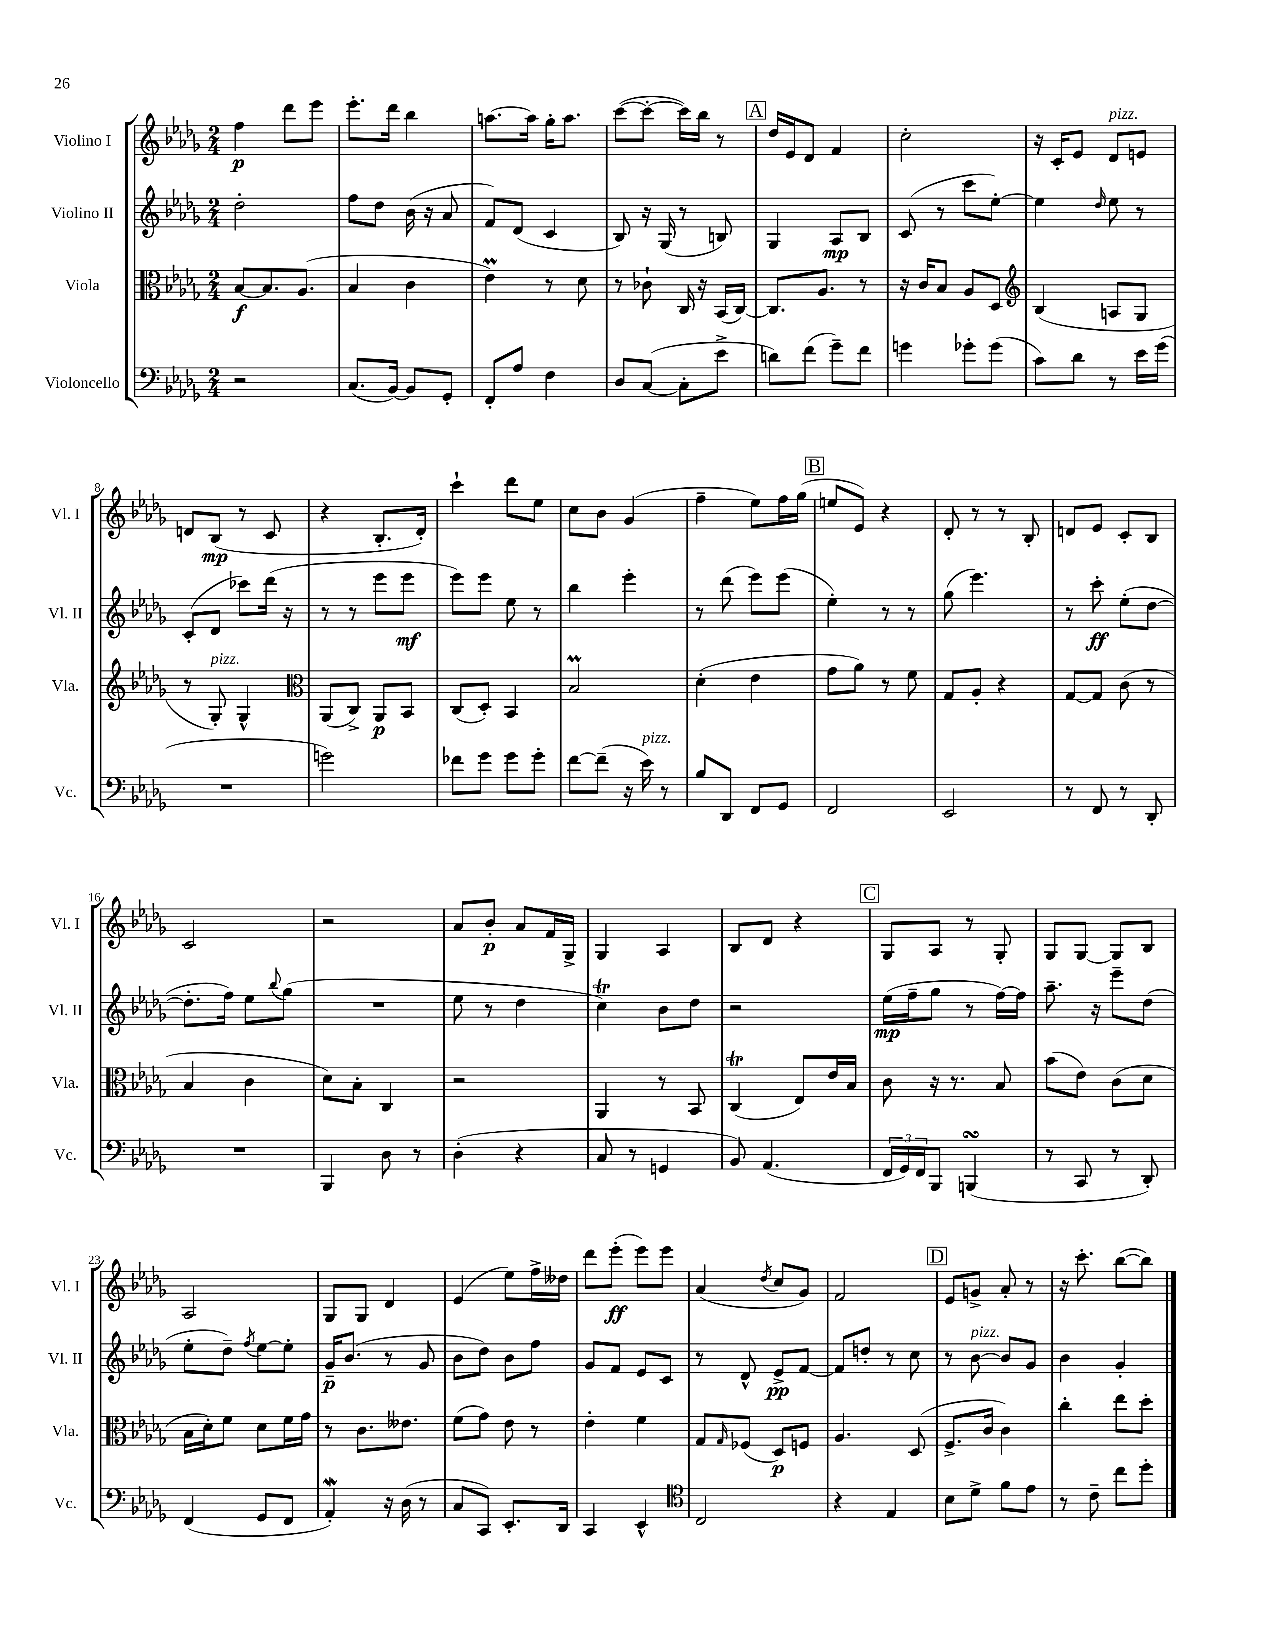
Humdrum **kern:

**kern	**kern	**dynam	**kern	**dynam	**kern	**dynam
*part4	*part3	*part3	*part2	*part2	*part1	*part1
*staff4	*staff3	*staff3	*staff2	*staff2	*staff1	*staff1
*I"Violoncello	*I"Viola	*	*I"Violino II	*	*I"Violino I	*
*I'Vc.	*I'Vla.	*	*I'Vl. II	*	*I'Vl. I	*
*clefF4	*clefC3	*	*clefG2	*	*clefG2	*
*k[b-e-a-d-g-]	*k[b-e-a-d-g-]	*	*k[b-e-a-d-g-]	*	*k[b-e-a-d-g-]	*
*M2/4	*M2/4	*	*M2/4	*	*M2/4	*
=1	=1	=1	=1	=1	=1	=1
2r	[8B-/L	f	2dd-'\	.	4ff\	p
.	8.B-/]	.	.	.	.	.
.	.	.	.	.	8ddd-\L	.
.	(8.A-/J	.	.	.	.	.
.	.	.	.	.	8eee-\J	.
=2	=2	=2	=2	=2	=2	=2
(8.C/L	4B-/	.	8ff\L	.	8.eee-'\L	.
.	.	.	8dd-\J	.	.	.
[16BB-/Jk)	.	.	.	.	16ddd-\Jk	.
8BB-/L]	4c\	.	(16b-\	.	4bb-\	.
.	.	.	16r	.	.	.
8GG-'/J	.	.	8a-/	.	.	.
=3	=3	=3	=3	=3	=3	=3
8FF'/L	4e-M\)	.	8f/L)	.	[8.aan\L	.
8A-/J	.	.	(8d-/J	.	.	.
.	.	.	.	.	16aa\Jk]	.
4F\	8r	.	4c/	.	16gg-'\KL	.
.	.	.	.	.	8.aa\J	.
.	8d-\	.	.	.	.	.
=4	=4	=4	=4	=4	=4	=4
8D-/L	8r	.	8B-/)	.	([8ccc\L	.
([8C/J	8c-X`\	.	16r	.	8ccc'\J_	.
.	.	.	(16G-/	.	.	.
8C'\L]	16C/	.	8r	.	16ccc\LL])	.
.	16r	.	.	.	16bb-\JJ	.
8e-^\J	(16BB-/LL	.	8Bn/)	.	8r	.
.	[16C/JJ)	.	.	.	.	.
!!LO:REH:place=s1:t=A
=5	=5	=5	=5	=5	=5	=5
8dn\L)	8.C/L]	.	4G-/	.	16dd-/LL	.
.	.	.	.	.	16e-/J	.
(8f\J	.	.	.	.	8d-/J	.
.	8.A-/J	.	.	.	.	.
8g-~\L)	.	.	8A-/L	mp	4f/	.
8f\J	8r	.	8B-/J	.	.	.
=6	=6	=6	=6	=6	=6	=6
4gn\	16r	.	(8c/	.	2cc'\	.
.	16c/KL	.	.	.	.	.
.	8B-/J	.	8r	.	.	.
8g-X'\L	8A-/L	.	8ccc\L	.	.	.
(8g-\J	8D-/J	.	[8ee-'\J)	.	.	.
=7	=7	=7	=7	=7	=7	=7
*	*clefG2	*	*	*	*	*
8c\L)	(4B-/	.	4ee-\]	.	16r	.
.	.	.	.	.	16c'/KL	.
8d-\J	.	.	.	.	8e-/J	.
.	.	.	16qqdd-/	.	.	.
!	!	!	!	!	!LO:TX:a:i:t=pizz.	!
8r	8An/L	.	8ee-\	.	8d-/L	.
16e-\LL	8G-/J	.	8r	.	8en/J	.
(16g-\JJ	.	.	.	.	.	.
!!LO:LB:g=z
=8	=8	=8	=8	=8	=8	=8
2r	8r	.	(8c'/L	.	8dn/L	.
!	!LO:TX:a:i:t=pizz.	!	!	!	!	!
.	8G-'/)	.	8d-/J	.	(8B-/J	mp
.	4G-^^/	.	8ccc-X\L)	.	8r	.
.	.	.	(16ddd-\Jk	.	8c/	.
.	.	.	16r	.	.	.
=9	=9	=9	=9	=9	=9	=9
*	*clefC3	*	*	*	*	*
2gn\)	(8AA-/L	.	8r	.	4r	.
.	8C^/J)	.	8r	.	.	.
.	8AA-/L	p	8eee-\L	.	8.B-'/L	.
.	8BB-/J	.	8eee-\J	mf	.	.
.	.	.	.	.	16d-'/Jk)	.
=10	=10	=10	=10	=10	=10	=10
8f-X\L	(8C/L	.	8eee-\L)	.	4ccc`\	.
8g-\J	8D-'/J)	.	8eee-\J	.	.	.
8g-\L	4BB-/	.	8ee-\	.	8ddd-\L	.
8g-'\J	.	.	8r	.	8ee-\J	.
=11	=11	=11	=11	=11	=11	=11
[8f\L	2B-M/	.	4bb-\	.	8cc\L	.
(8f~\J]	.	.	.	.	8b-\J	.
16r	.	.	4eee-'\	.	(4g-/	.
!LO:TX:a:i:t=pizz.	!	!	!	!	!	!
16e-\)	.	.	.	.	.	.
8r	.	.	.	.	.	.
=12	=12	=12	=12	=12	=12	=12
8B-/L	(4d-'\	.	8r	.	4ff~\	.
8DD-/J	.	.	(8ddd-\	.	.	.
8FF/L	4e-\	.	8eee-\L)	.	8ee-\L)	.
8GG-/J	.	.	(8eee-\J	.	16ff\L	.
.	.	.	.	.	(16gg-\JJ	.
!!LO:REH:place=s1:t=B
=13	=13	=13	=13	=13	=13	=13
2FF/	8g-\L	.	4ee-'\)	.	8een/L	.
.	8a-\J)	.	.	.	8e-/J)	.
.	8r	.	8r	.	4r	.
.	8f\	.	8r	.	.	.
=14	=14	=14	=14	=14	=14	=14
2EE-/	8G-/L	.	(8gg-\	.	8d-'/	.
.	8A-'/J	.	4.eee-\)	.	8r	.
.	4r	.	.	.	8r	.
.	.	.	.	.	8B-'/	.
=15	=15	=15	=15	=15	=15	=15
8r	[8G-/L	.	8r	.	8dn/L	.
8FF/	8G-/J]	.	8ccc'\	ff	8e-/J	.
8r	(8c\	.	(8ee-'\L	.	8c'/L	.
8DD-'/	8r	.	[8dd-\J	.	8B-/J	.
!!LO:LB:g=z
=16	=16	=16	=16	=16	=16	=16
2r	4B-/	.	8.dd-'\L]	.	2c/	.
.	.	.	16ff\Jk)	.	.	.
.	4c\	.	8ee-\L	.	.	.
.	.	.	8qqbb-/	.	.	.
.	.	.	(8gg-\J	.	.	.
=17	=17	=17	=17	=17	=17	=17
4BBB-/	8d-\L)	.	2r	.	2r	.
.	8B-'\J	.	.	.	.	.
8D-\	4C/	.	.	.	.	.
8r	.	.	.	.	.	.
=18	=18	=18	=18	=18	=18	=18
(4D-'\	2r	.	8ee-\	.	8a-/L	.
.	.	.	8r	.	8b-'/J	p
4r	.	.	4dd-\	.	8a-/L	.
.	.	.	.	.	16f/L	.
.	.	.	.	.	16G-^/JJ	.
=19	=19	=19	=19	=19	=19	=19
8C/	4AA-/	.	4cct\)	.	4G-/	.
8r	.	.	.	.	.	.
4GGn/	8r	.	8b-\L	.	4A-/	.
.	8BB-/	.	8dd-\J	.	.	.
=20	=20	=20	=20	=20	=20	=20
8BB-/)	(4Ct/	.	2r	.	8B-/L	.
(4.AA-/	.	.	.	.	8d-/J	.
.	8E-/L)	.	.	.	4r	.
.	16e-/L	.	.	.	.	.
.	16B-/JJ	.	.	.	.	.
!!LO:REH:place=s1:t=C
=21	=21	=21	=21	=21	=21	=21
24FF/LL	8c\	.	(16ee-\LL	mp	8G-/L	.
24GG-/)	.	.	.	.	.	.
.	.	.	16ff~\J	.	.	.
24FF/J	.	.	.	.	.	.
8BBB-/J	16r	.	8gg-\J	.	8A-/J	.
.	8.r	.	.	.	.	.
(4BBBnsSsS/	.	.	8r	.	8r	.
.	8B-/	.	[16ff\LL)	.	8G-'/	.
.	.	.	16ff\JJ]	.	.	.
=22	=22	=22	=22	=22	=22	=22
8r	(8b-\L	.	8.aa-~\	.	8G-/L	.
8CC/	8e-\J)	.	.	.	[8G-/J	.
.	.	.	16r	.	.	.
8r	(8c\L	.	8eee-~\L	.	8G-/L]	.
8DD-'/)	8d-\J	.	(8dd-\J	.	8B-/J	.
!!LO:LB:g=z
=23	=23	=23	=23	=23	=23	=23
(4FF/	16B-\LL	.	8ee-'\L	.	2A-/	.
.	16d-'\J)	.	.	.	.	.
.	8f\J	.	8dd-~\J)	.	.	.
.	.	.	8qff/	.	.	.
8GG-/L	8d-\L	.	[8ee-\L	.	.	.
8FF/J	16f\L	.	8ee-'\J]	.	.	.
.	16g-\JJ	.	.	.	.	.
=24	=24	=24	=24	=24	=24	=24
4AA-W'/)	8r	.	16g-~/KL	p	8G-/L	.
.	.	.	(8.b-/J	.	.	.
.	8.c\L	.	.	.	8G-/J	.
16r	.	.	8r	.	4d-/	.
(16D-\	8.e--X\J	.	.	.	.	.
8r	.	.	8g-/	.	.	.
=25	=25	=25	=25	=25	=25	=25
8C/L	(8f\L	.	8b-\L	.	(4e-/	.
8CC/J)	8g-\J)	.	8dd-\J)	.	.	.
8.EE-'/L	8e-\	.	8b-\L	.	8ee-\L)	.
.	8r	.	8ff\J	.	16ff^\L	.
16DD-/Jk	.	.	.	.	16dd--X\JJ	.
=26	=26	=26	=26	=26	=26	=26
4CC/	4e-'\	.	8g-/L	.	8ddd-\L	.
.	.	.	8f/J	.	(8eee-'\J	ff
4EE-^^/	4f\	.	8e-/L	.	8eee-\L)	.
.	.	.	8c/J	.	8eee-\J	.
=27	=27	=27	=27	=27	=27	=27
*clefC4	*	*	*	*	*	*
2C/	8G-/L	.	8r	.	(4a-/	.
.	16qqG-/	.	.	.	.	.
.	(8F-X/J	.	8d-^^/	.	.	.
.	.	.	.	.	8qdd-/	.
.	8D-/L)	p	8e-^/L	pp	8cc/L	.
.	8Fn/J	.	[8f/J	.	8g-/J)	.
=28	=28	=28	=28	=28	=28	=28
4r	4.A-/	.	8f/L]	.	2f/	.
.	.	.	8ddn'/J	.	.	.
4E-/	.	.	8r	.	.	.
.	(8D-/	.	8cc\	.	.	.
!!LO:REH:place=s1:t=D
=29	=29	=29	=29	=29	=29	=29
8B-\L	8.F^/L	.	8r	.	8e-/L	.
!	!	!	!LO:TX:a:i:t=pizz.	!	!	!
8d-^\J	.	.	[8b-\	.	8gn^/J	.
.	16c/Jk	.	.	.	.	.
8f\L	4c\)	.	8b-/L]	.	8a-'/	.
8e-\J	.	.	8g-/J	.	8r	.
=30	=30	=30	=30	=30	=30	=30
8r	4cc'\	.	4b-\	.	16r	.
.	.	.	.	.	8.ccc'\	.
8c~\	.	.	.	.	.	.
8cc\L	8ee-\L	.	4g-'/	.	([8bb-\L	.
8dd-'\J	8dd-'\J	.	.	.	8bb-\J])	.
==	==	==	==	==	==	==
*-	*-	*-	*-	*-	*-	*-
